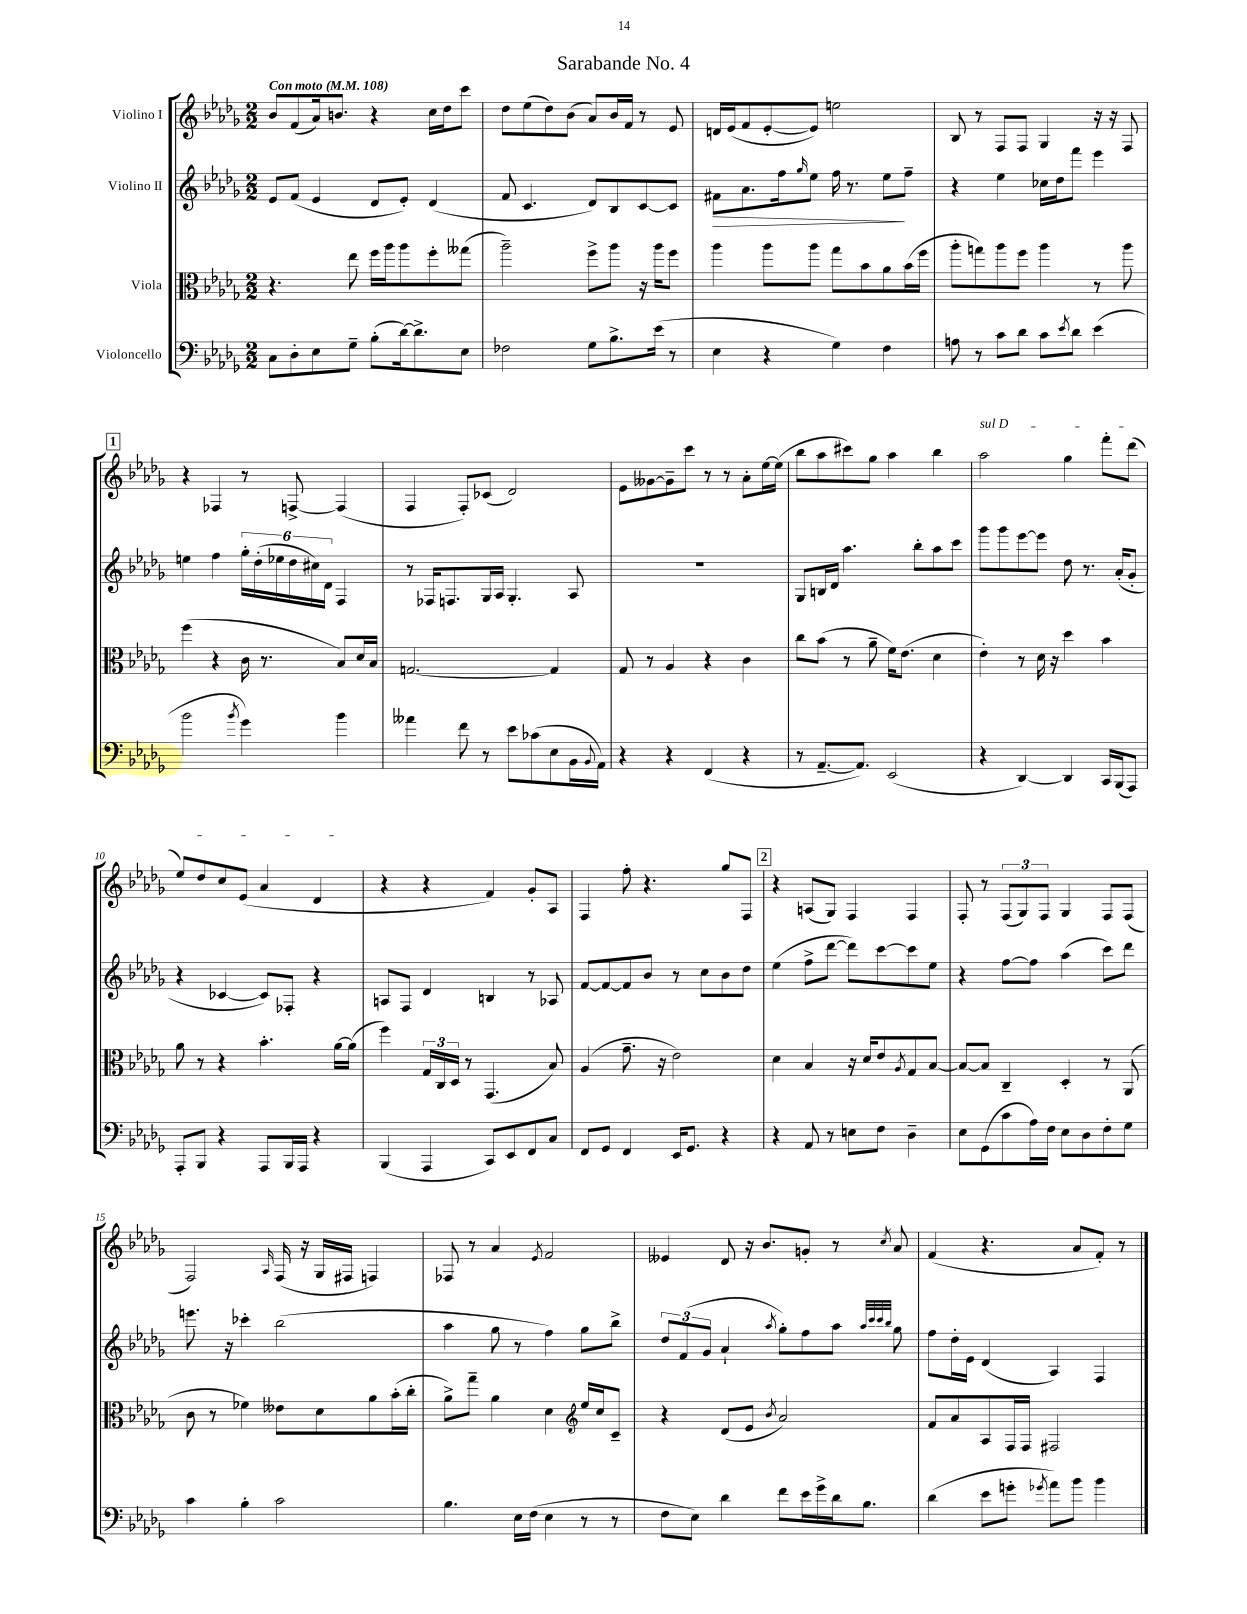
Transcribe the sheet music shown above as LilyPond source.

\header { title = "Sarabande No. 4" }
<<
\new StaffGroup <<
\new Staff = "s0" \with { instrumentName = "Violino I" } {
    \clef treble \key des \major \numericTimeSignature \time 2/2 \tempo "Con moto" 4 = 108
    bes'8 f'8( aes'16) b'8. r4 c''16 des''16 c'''8 |
    des''8 ees''8( des''8) bes'8( aes'8) bes'16 f'16 r8 ees'8 |
    d'16 ees'16( f'8 ees'8~-. ees'8) e''2 |
    bes8 r8 f8 f8 ges4 r16 r16 f8 |
    \mark \markup { \box "1" } r4 fes4 r8 f8~-> f4( |
    f4 f8-.) ces'8( des'2) |
    ees'8 geses'8~ geses'8-- c'''8 r8 r8 aes'8-. ees''16~ ees''16( |
    bes''8 aes''8 cis'''8) ges''8 aes''4 bes''4 |
    \once \override TextSpanner.bound-details.left.text = \markup { \italic "sul D" } aes''2\startTextSpan ges''4 f'''8-. des'''8( |
    ees''8) des''8 c''8 ees'8( aes'4 des'4\stopTextSpan |
    r4 r4 f'4) ges'8-. aes8 |
    f4 f''8-. r4. ges''8 f8 |
    \mark \markup { \box "2" } r4 a8( ges8) f4 f4 |
    f8-. r8 \tuplet 3/2 { f8( ges8) f8 } ges4 f8 f8( |
    f2) \grace { aes16 } f16( r16 ges16 fis16 f4) |
    fes8 r8 aes'4 \acciaccatura { ees'8 } f'2 |
    eeses'4 des'8 r16 bes'8. g'8-. r8 \acciaccatura { c''8 } aes'8 |
    f'4( r4. aes'8 f'8-.) r8 \bar "|." |
}
\new Staff = "s1" \with { instrumentName = "Violino II" } {
    \clef treble \key des \major \numericTimeSignature \time 2/2
    ees'8 f'8( ees'4 des'8 ees'8-.) des'4( |
    f'8 c'4. des'8) bes8 c'8~ c'8 |
    fis'8\> aes'8. f''16 \grace { ges''16 } ees''8 f''16 r8. ees''8\! f''8-- |
    r4 ees''4 ces''16 des''16 f'''8 ees'''4 |
    \mark \markup { \box "1" } e''4 f''4 \tuplet 6/4 { ges''16-. des''16-.( ees''16 des''16 cis''16) des'16 } f4 |
    r8 fes16 f8. ges16 aes16 ges4.-. aes8 |
    R1 |
    ges8 b16 des'16 aes''4. bes''8-. aes''8 c'''8 |
    ges'''8 ges'''8 ees'''8~ ees'''8 des''8 r8. aes'16-.( ges'8-. |
    r4 ces'4~ ces'8) fes8-. r4 |
    a8 f8 des'4 b4 r8 aes8 |
    f'8~ f'8~ f'8 bes'8 r8 c''8 bes'8 des''8 |
    \mark \markup { \box "2" } ees''4( f''8-> des'''8~ des'''8) c'''8~ c'''8 ees''8 |
    r4 f''8~ f''8 aes''4( c'''8) des'''8 |
    e'''8. r16 ces'''4-. bes''2( |
    aes''4 ges''8 r8 f''4) ges''8 bes''8-> |
    \tuplet 3/2 { des''8 f'8( ges'8 } aes'4-! \acciaccatura { aes''8 } ges''8-.) f''8 aes''8 \grace { aes''32 c'''32 c'''32 bes''32 } ges''8 |
    f''8 des''16-. ees'16 des'4( aes4) f4 \bar "|." |
}
\new Staff = "s2" \with { instrumentName = "Viola" } {
    \clef alto \key des \major \numericTimeSignature \time 2/2
    r4. ees''8 f''16 aes''16 aes''8 f''8-. geses''8( |
    aes''2--) f''8-> aes''8 r16 aes''16 f''8 |
    aes''4 aes''8 aes''8 ges''8 bes'8 aes'8 bes'16( f''16 |
    aes''8-. g''8) aes''8 f''8 aes''4 r8 aes''8 |
    \mark \markup { \box "1" } f''4( r4 c'16 r8. bes8) des'16 bes16 |
    g2.~ g4 |
    ges8 r8 aes4 r4 c'4 |
    c''8 bes'8( r8 aes'8-- f'16) ees'8.( des'4 |
    ees'4-.) r8 des'16 r16 des''4 bes'4 |
    aes'8 r8 r4 bes'4.-. aes'16~ aes'16( |
    f''4) \tuplet 3/2 { ges16 c16 des16 } r8 ges,4.( bes8) |
    aes4( ges'8.-- r16 ees'2) |
    \mark \markup { \box "2" } des'4 bes4 r16 des'16 ees'8 \acciaccatura { aes8 } ges8 bes8~ |
    bes8~ bes8 c4-- des4-. r8 aes,8( |
    c'8 r8 fes'4) eeses'8 des'8 aes'8 bes'16-.( c''16-. |
    aes'8->) ges''8-- aes'4 des'4 \clef treble ees''16 c''16 c'8-- |
    r4 des'8( ees'8 \acciaccatura { bes'8 } aes'2) |
    f'8 aes'8 aes8 f16 f16 fis2 \bar "|." |
}
\new Staff = "s3" \with { instrumentName = "Violoncello" } {
    \clef bass \key des \major \numericTimeSignature \time 2/2
    c8 des8-. ees8 ges8-- bes8-.( des'16~) des'8.-> ees8 |
    fes2 ges8 bes8.-> ees'16( r8 |
    ees4 r4 ges4) f4 |
    a8 r8 c'8 des'8 c'8 \acciaccatura { ees'8 } des'8 ees'4( |
    \mark \markup { \box "1" } bes'2 \acciaccatura { bes'8 } ges'4) bes'4 |
    aeses'4 f'8 r8 ees'8 ces'8( ees8 bes,16 \appoggiatura { bes,8 } aes,16) |
    r4 r4 f,4( r4 |
    r8 aes,8.~-- aes,8.) ees,2( |
    r4 des,4~) des,4 c,16 bes,,16( aes,,8) |
    aes,,8-. bes,,8 r4 aes,,8 bes,,16 aes,,16 r4 |
    bes,,4( aes,,4 c,8) ees,8 f,8 c8 |
    f,8 ges,8 f,4 ees,16 ges,8. r4 |
    \mark \markup { \box "2" } r4 aes,8 r8 e8 f8 des4-- |
    ees8 ges,8( c'8 aes16) f16 ees8 des8 f8-. ges8 |
    c'4 bes4-. c'2 |
    bes4. ees16 f16( ees4 r8 r8 |
    f8 ees8) des'4 f'8 ees'16 ges'16-> des'16 bes8. |
    des'4( ees'8 g'8-. \acciaccatura { ges'8 } aes'8) bes'8 bes'4 \bar "|." |
}
>>
>>
